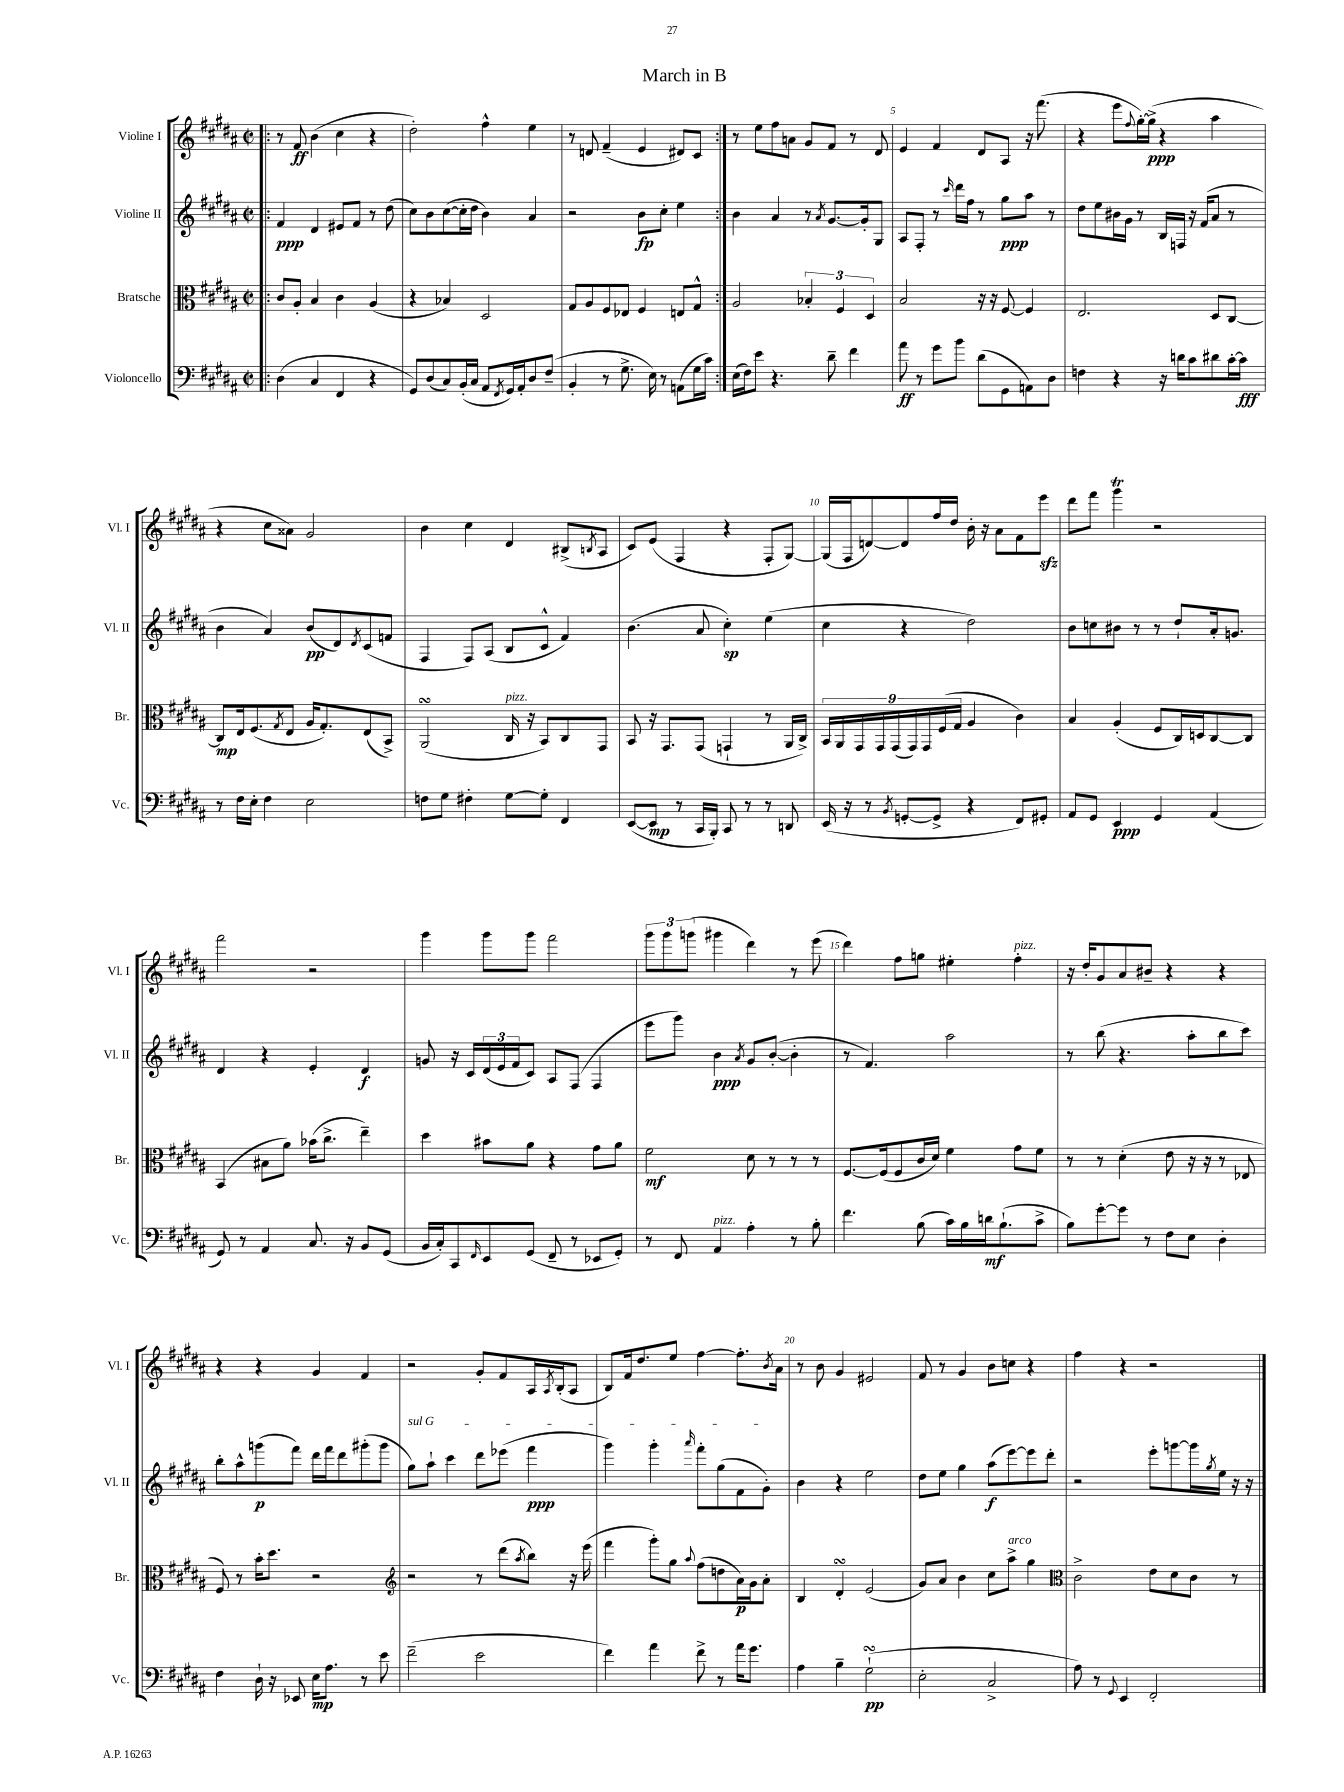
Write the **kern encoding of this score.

**kern	**kern	**kern	**kern
*staff4	*staff3	*staff2	*staff1
*clefF4	*clefC3	*clefG2	*clefG2
*k[f#c#g#d#a#]	*k[f#c#g#d#a#]	*k[f#c#g#d#a#]	*k[f#c#g#d#a#]
*M2/2	*M2/2	*M2/2	*M2/2
*met(c|)	*met(c|)	*met(c|)	*met(c|)
=!|:	=!|:	=!|:	=!|:
(4D#	8c#	4f#	8r
.	8A#'	.	8f#
4C#	4B	4d#	(4b
4FF#	4c#	8e#	4cc#
.	.	8f#	.
4r	(4A#	8r	4r
.	.	(8dd#	.
=	=	=	=
8GG#)	4r	8cc#)	2dd#')
(8D#	.	8b	.
8C#)	4B-)	([8cc#	.
(16BB'	.	16cc#']	.
16C#	.	16dd#	.
8AA#	2D#	4b)	4ff#^^
8qFF#	.	.	.
16GG#)	.	.	.
16AA#'	.	.	.
8D#	.	4a#	4ee
(8F#~	.	.	.
=	=	=	=
4BB'	8G#	2r	8r
.	8A#	.	8d
8r	8F#	.	(4f#~
8.G#^	8E-	.	.
.	4F#	8b	4e
16E)	.	.	.
8r	.	8cc#'	.
(8AA	8E	4ee	8d#)
16G#	8G#^^	.	8c#
16c#)	.	.	.
=:|!	=:|!	=:|!	=:|!
(16E	2A#	4b	8r
16F#)	.	.	.
8e	.	.	8ee
4.r	.	4a#	8ff#
.	.	.	8a
.	6B-'	8r	8g#
.	.	8qa#	.
8d#~	.	[8.g#	8f#
.	6F#	.	.
4f#	.	.	8r
.	.	16g#']	.
.	6D#	.	.
.	.	8G#	8d#
=	=	=	=
8a#	2B	8A#	4e
8r	.	8F#'	.
8g#	.	8r	4f#
.	.	16qqccc#	.
8b	.	16ddd#	.
.	.	16ff#	.
(8d#	16r	8r	8d#
.	16r	.	.
8GG#	[8F#	8gg#	8A#
8AA)	4F#]	8aa#	16r
.	.	.	(8.fff#
8D#	.	8r	.
=	=	=	=
4F	2.E	8dd#	4r
.	.	8ee	.
4r	.	16b#	8eee
.	.	16g#	.
.	.	.	8qqff#
.	.	8r	[16gg#')
.	.	.	(16gg#^]
16r	.	16B	4r
16d	.	16F	.
8c#	.	16r	.
.	.	(16f#	.
8d#	8D#	8a#	4aa#
[16c#'	[8C#	8r	.
16c#]	.	.	.
=	=	=	=
8r	8C#]	4b	4r
16F#	16E	.	.
16E'	(8.F#	.	.
4F#	.	4a#)	8cc#
.	8qG#	.	.
.	8E	.	8a##)
2E	16A#	(8b	2g#
.	8.G#')	.	.
.	.	8d#)	.
.	.	8qd#	.
.	(8E	(8c#	.
.	8BB^)	8f	.
=	=	=	=
8F	(2AA#	4F#	4b
8G#	.	.	.
4F#'	.	8F#)	4cc#
.	.	(8A#	.
[8G#	16C#	8B	4d#
.	16r	.	.
8G#']	8BB)	8c#^^	.
4FF#	8C#	4f#)	(8B#^
.	.	.	8qB
.	8GG#	.	8A#
=	=	=	=
([8EE	8BB	(4.b	8c#)
8EE]	16r	.	(8e
.	8.GG#	.	.
8r	.	.	4F#
16CC#	(8GG#	8a#	.
16BBB')	.	.	.
8CC#	4GG`	4cc#')	4r
8r	.	.	.
8r	8r	(4ee	8F#'
8DD	16AA#	.	[8G#)
.	16C#^)	.	.
=	=	=	=
(16EE	18BB	4cc#	(16G#]
.	18AA#	.	.
16r	.	.	16F#
.	18GG#	.	.
8r	.	.	[8d)
.	18GG#	.	.
.	(18GG#	.	.
8qBB	.	.	.
[8GG'	.	4r	8d]
.	18GG#)	.	.
.	18GG#	.	.
8GG^]	.	.	16ff#
.	(18F#	.	.
.	.	.	16dd#
.	18G#	.	.
4r	4A#	2dd#)	16b'
.	.	.	16r
.	.	.	8a#
8FF#)	4c#)	.	8f#
8GG#'	.	.	8eee
=	=	=	=
8AA#	4B	8b	8ddd#
8GG#	.	8cc	8fff#
4EE	(4A#'	8b#	4ggg#
.	.	8r	.
4GG#	8F#	8r	2r
.	16C#)	8dd#`	.
.	16D	.	.
(4AA#	[8C#	16a#'	.
.	.	8.g	.
.	8C#]	.	.
=	=	=	=
8GG#)	(4BB	4d#	2fff#
8r	.	.	.
4AA#	8B#	4r	.
.	8a#)	.	.
8.C#	(16b-	4e'	2r
.	8.cc#^	.	.
16r	.	.	.
8BB	4ee~)	4d#	.
(8GG#	.	.	.
=	=	=	=
16BB	4dd#	8g	4ggg#
16C#')	.	.	.
8CC#	.	16r	.
.	.	16c#	.
16qqFF#	.	.	.
8EE	8b#	(24d#	8ggg#
.	.	24e	.
.	.	24f#	.
(8GG#	8a#	8c#)	8ggg#
8FF#~	4r	8A#	2fff#
8r	.	(8F#	.
8EE-	8g#	4F#	.
8GG#')	8a#	.	.
=	=	=	=
8r	2f#	8eee	12ggg#
.	.	.	12ggg#
8FF#	.	8ggg#)	.
.	.	.	(12ggg
4AA#	.	4b	4ggg#
.	.	8qa#	.
4A#'	8d#	8g#	4ddd#)
.	8r	([8b'	.
8r	8r	4b']	8r
8B'	8r	.	(8eee
=	=	=	=
4.f#	[8.F#	8r	4ddd#)
.	.	4.f#)	.
.	(16F#]	.	.
.	8F#	.	8ff#
(8B	16c#	.	8gg
.	16d#)	.	.
16c#)	4f#	2aa#	4ee#'
16B	.	.	.
16d	.	.	.
(8.B`	.	.	.
.	8g#	.	4ff#'
8c#^	8f#	.	.
=	=	=	=
8B)	8r	8r	16r
.	.	.	16dd#'
[8g#'	8r	(8bb	8g#
8g#]	(4d#'	4.r	8a#
8r	.	.	8b#~
8F#	8e	.	4r
8E	16r	8aa#'	.
.	16r	.	.
4D#'	8r	8bb	4r
.	8E-	8ccc#)	.
=	=	=	=
4F#	8F#)	8bb'	4r
.	8r	8aa#^^	.
16D#`	16b'	(8ggg	4r
16r	8.dd#	.	.
8EE-	.	8fff#)	.
16E	2r	16ddd#	4g#
8.A#	.	16fff#	.
.	.	8ddd#	.
8r	.	(8ggg#'	4f#
8e	.	8ggg#	.
=	=	=	=
*	*clefG2	*	*
(2f#~	2r	8gg#)	2r
.	.	8aa#`	.
.	.	4ccc#	.
2e	8r	8ddd#	8g#'
.	(8ddd#	(8eee-	8f#
.	8qaa#	.	.
.	8bb)	4fff#	16A#
.	.	.	8qA#
.	.	.	(16B'
.	16r	.	8A#
.	(16eee	.	.
=	=	=	=
4f#)	4fff#	4ggg#)	8B)
.	.	.	16f#
.	.	.	8.dd#
4a#	8ggg#')	4ggg#'	.
.	8gg#	.	8ee
.	8qqaa#	16qqaaa#	.
8f#^	(8ff#	8fff#'	[4ff#
8r	8dd	(8gg#	.
16a#	16a#)	8f#	8.ff#']
8.g#	16g#	.	.
.	8a#'	8g#')	.
.	.	.	8qb
.	.	.	16a#
=	=	=	=
4A#	4B	4b	8r
.	.	.	8b
4B~	4d#'	4r	4g#
(2G#`	(2e	2ee	2e#
=	=	=	=
2E'	8g#)	8dd#	8f#
.	8a#	8ee	8r
.	4b	4gg#	4g#
2C#^	8cc#	(8aa#	8b
.	8aa#^	[8eee)	8cc
.	4gg#	8eee]	4r
.	.	8ddd#'	.
=	=	=	=
*	*clefC3	*	*
8A#)	2c#^	2r	4ff#
8r	.	.	.
8qqGG#	.	.	.
4EE	.	.	4r
2FF#'	8e	8eee'	2r
.	8d#	[8ggg	.
.	8c#	16ggg]	.
.	.	8qgg#	.
.	.	16ee	.
.	8r	16r	.
.	.	16r	.
==	==	==	==
*-	*-	*-	*-
